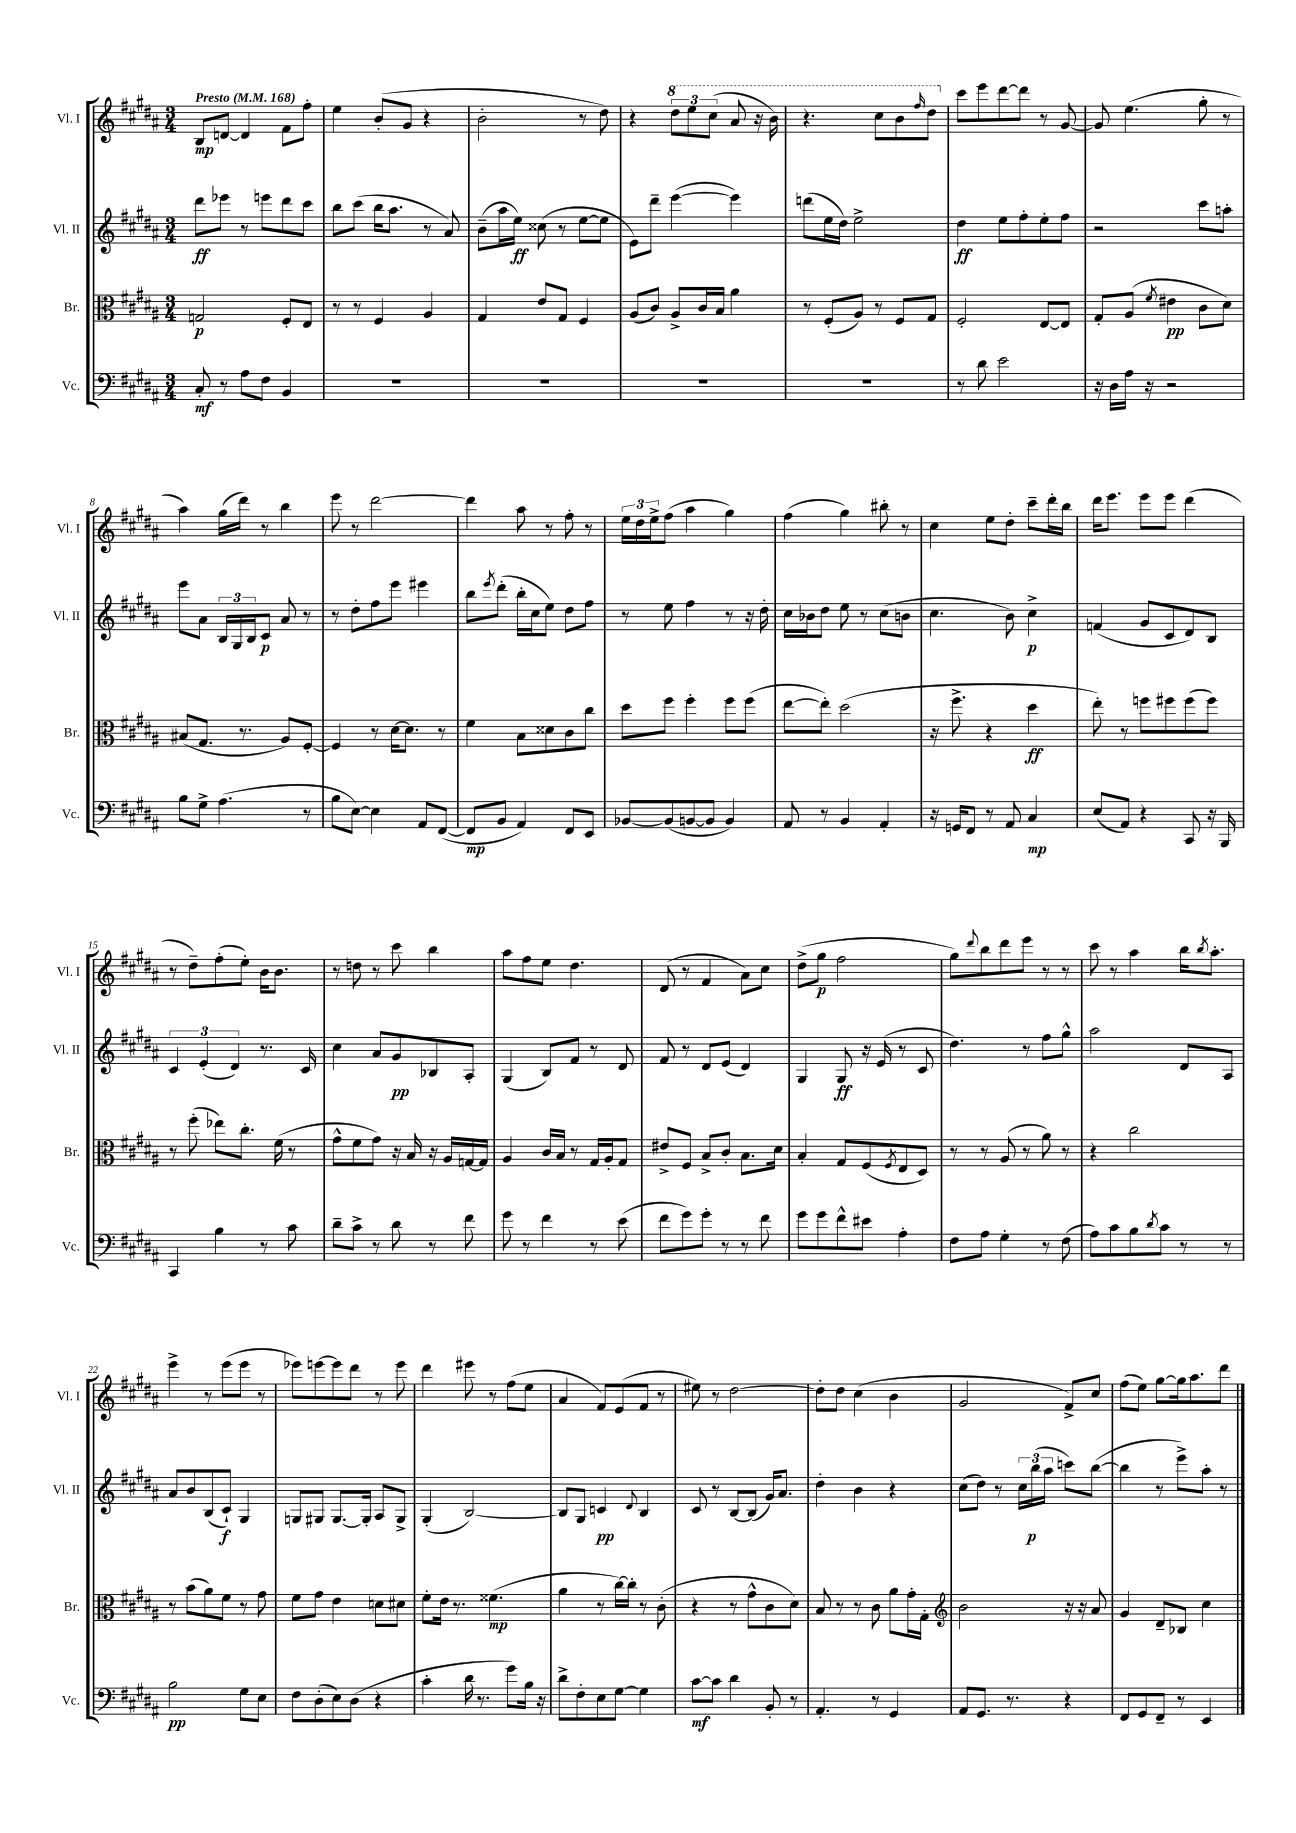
<<
\new StaffGroup <<
\new Staff = "s0" \with { instrumentName = "Vl. I" shortInstrumentName = "Vl. I" } {
    \clef treble \key b \major \numericTimeSignature \time 3/4 \tempo "Presto" 4 = 168
    b8\mp d'8~ d'4 fis'8 fis''8-. |
    e''4 b'8-.( gis'8 r4 |
    b'2-. r8 dis''8) |
    r4 \tuplet 3/2 { \ottava #1 dis'''8 e'''8 cis'''8( } ais''8 r16 b''16) |
    r4. cis'''8 b''8 \grace { fis'''16 } dis'''8 \ottava #0 |
    cis'''8 e'''8 dis'''8~ dis'''8 r8 gis'8~ |
    gis'8 e''4.( gis''8-. r8 |
    ais''4) gis''16( dis'''16) r8 b''4 |
    e'''8 r8 dis'''2~ |
    dis'''4 ais''8 r8 fis''8-. r8 |
    \tuplet 3/2 { e''16 dis''16 e''16-> } fis''8( ais''4 gis''4) |
    fis''4( gis''4) bis''8-. r8 |
    cis''4 e''8 dis''8-. cis'''8-- dis'''16-. b''16 |
    dis'''16 e'''8. e'''8 e'''8 dis'''4( |
    r8 dis''8--) fis''8-.( e''8-.) b'16 b'8. |
    r8 d''8 r8 cis'''8 b''4 |
    ais''8 fis''8 e''8 dis''4. |
    dis'8( r8 fis'4 ais'8) cis''8 |
    dis''8->( gis''8\p fis''2 |
    gis''8) \appoggiatura { dis'''8 } b''8 dis'''8 e'''8 r8 r8 |
    cis'''8 r8 ais''4 b''16 \acciaccatura { b''8 } ais''8.-. |
    e'''4-> r8 e'''8( e'''8 r8 |
    ees'''8) e'''8~ e'''8 dis'''8 r8 e'''8 |
    dis'''4 eis'''8 r8 fis''8( e''8 |
    ais'4 fis'8) e'8( fis'8 r8 |
    eis''8) r8 dis''2~ |
    dis''8-. dis''8 cis''4( b'4 |
    gis'2 fis'8->) cis''8 |
    fis''8( e''8) gis''8~ gis''16 ais''8. dis'''8 \bar "|." |
}
\new Staff = "s1" \with { instrumentName = "Vl. II" shortInstrumentName = "Vl. II" } {
    \clef treble \key b \major \numericTimeSignature \time 3/4
    dis'''8\ff ees'''8 r8 e'''8 dis'''8 cis'''8 |
    b''8 cis'''8( b''16 ais''8. r8 ais'8) |
    b'8--( ais''16 e''16\ff) cisis''8( r8 e''8~ e''8 |
    e'8) dis'''8-- e'''4~( e'''4) |
    d'''8( e''16 dis''16) e''2-> |
    dis''4\ff e''8 fis''8-. e''8-. fis''8 |
    r2 cis'''8 a''8-. |
    e'''8 ais'8 \tuplet 3/2 { b16 gis16 b16 } cis'8\p ais'8 r8 |
    r8 dis''8-. fis''8 e'''8 eis'''4 |
    b''8 \acciaccatura { e'''8 } dis'''8-.( b''16-. cis''16 e''8) dis''8 fis''8 |
    r8 e''8 fis''4 r8 r16 dis''16-. |
    cis''16 bes'16 dis''8 e''8 r8 cis''8( b'8 |
    cis''4. b'8) cis''4->\p |
    f'4( gis'8 cis'8 dis'8) b8 |
    \tuplet 3/2 { cis'4 e'4-.( dis'4) } r8. cis'16 |
    cis''4 ais'8 gis'8\pp bes8 ais8-. |
    gis4( b8) fis'8 r8 dis'8 |
    fis'8 r8 dis'8 e'8( dis'4) |
    gis4 gis8\ff r16 e'16( r8 cis'8 |
    dis''4.) r8 fis''8 gis''8-^ |
    ais''2 dis'8 ais8 |
    ais'8 b'8 b8( cis'8-!\f) gis4 |
    g8 gis8 gis8.~ gis16-. ais8 gis8-> |
    gis4-.( b2~) |
    b8 gis8 c'4\pp \appoggiatura { dis'8 } b4 |
    cis'8 r8 b8~ b8( gis'16) ais'8. |
    dis''4-. b'4 r4 |
    cis''8( dis''8) r8 \tuplet 3/2 { cis''16 b''16\p( ais''16 } c'''8) b''8~( |
    b''4 r8 e'''8->) ais''8-. r8 \bar "|." |
}
\new Staff = "s2" \with { instrumentName = "Br." shortInstrumentName = "Br." } {
    \clef alto \key b \major \numericTimeSignature \time 3/4
    g2\p fis8-. e8 |
    r8 r8 fis4 ais4 |
    gis4 e'8 gis8 fis4 |
    ais8( cis'8) ais8-> cis'16 b16 ais'4 |
    r8 fis8-.( ais8) r8 fis8 gis8 |
    fis2-. e8~ e8 |
    gis8-. ais8( \acciaccatura { fis'8 } eis'4\pp cis'8 dis'8) |
    bis8( gis8. r8. ais8) fis8~-. |
    fis4 r8 dis'16~ dis'8. r8 |
    fis'4 b8 disis'8 cis'8 cis''8 |
    dis''8 fis''8 fis''4-. fis''8 fis''8( |
    e''8~ e''8-.) dis''2( |
    r16 fis''8.-> r4 dis''4\ff |
    e''8-.) r8 f''8 fis''8 fis''8( fis''8) |
    r8 fis''8-.( ees''8) cis''8.-. fis'16( r8 |
    gis'8-^ fis'8 gis'8) r16 b16 r16 ais16 g16~ g16 |
    ais4 cis'16 b16 r8 gis16 ais16-. gis8 |
    eis'8-> fis8 b8-> cis'8-. b8. dis'16 |
    b4-. gis8 fis8( \acciaccatura { fis8 } e8 dis8) |
    r8 r8 ais8( r8 ais'8) r8 |
    r4 cis''2 |
    r8 b'8( ais'8) fis'8 r8 gis'8 |
    fis'8 gis'8 e'4 d'8 dis'8 |
    fis'8-. e'16 r8. fisis'4.\mp( |
    ais'4 r8 cis''16~) cis''16-. r8 cis'8-.( |
    r4 r8 gis'8-^ cis'8 dis'8) |
    b8 r8 r8 cis'8 ais'8 gis'16-. gis16-. |
    \clef treble b'2 r16 r16 ais'8 |
    gis'4 dis'8-- bes8 cis''4 \bar "|." |
}
\new Staff = "s3" \with { instrumentName = "Vc." shortInstrumentName = "Vc." } {
    \clef bass \key b \major \numericTimeSignature \time 3/4
    cis8-.\mf r8 ais8 fis8 b,4 |
    R2. |
    R2. |
    R2. |
    R2. |
    r8 dis'8 e'2 |
    r16 dis16 ais16 r16 r2 |
    b8 gis8-> ais4.( r8 |
    b8 e8~) e4 ais,8 fis,8~( |
    fis,8\mp b,8 ais,4) fis,8 e,8 |
    bes,8~ bes,8( b,8~ b,8 b,4) |
    ais,8 r8 b,4 ais,4-. |
    r16 g,16 fis,8 r8 ais,8 cis4\mp |
    e8( ais,8) r4 cis,8 r16 b,,16 |
    cis,4 b4 r8 cis'8 |
    dis'8-- cis'8-> r8 dis'8 r8 fis'8 |
    gis'8 r8 fis'4 r8 e'8( |
    fis'8 gis'8) gis'8-. r8 r8 fis'8 |
    gis'8 gis'8 fis'8-^ eis'8 ais4-. |
    fis8 ais8 gis4-. r8 fis8( |
    ais8) cis'8 b8 \acciaccatura { dis'8 } cis'8 r8 r8 |
    b2\pp gis8 e8 |
    fis8 dis8-.( e8) dis8( r4 |
    cis'4-. dis'16 r8. gis'8) b16 r16 |
    dis'8-> fis8-. e8 gis8~ gis4 |
    cis'8~\mf cis'8 dis'4 b,8-. r8 |
    ais,4.-. r8 gis,4 |
    ais,8 gis,8. r8. r4 |
    fis,8 gis,8 fis,8-- r8 e,4 \bar "|." |
}
>>
>>
